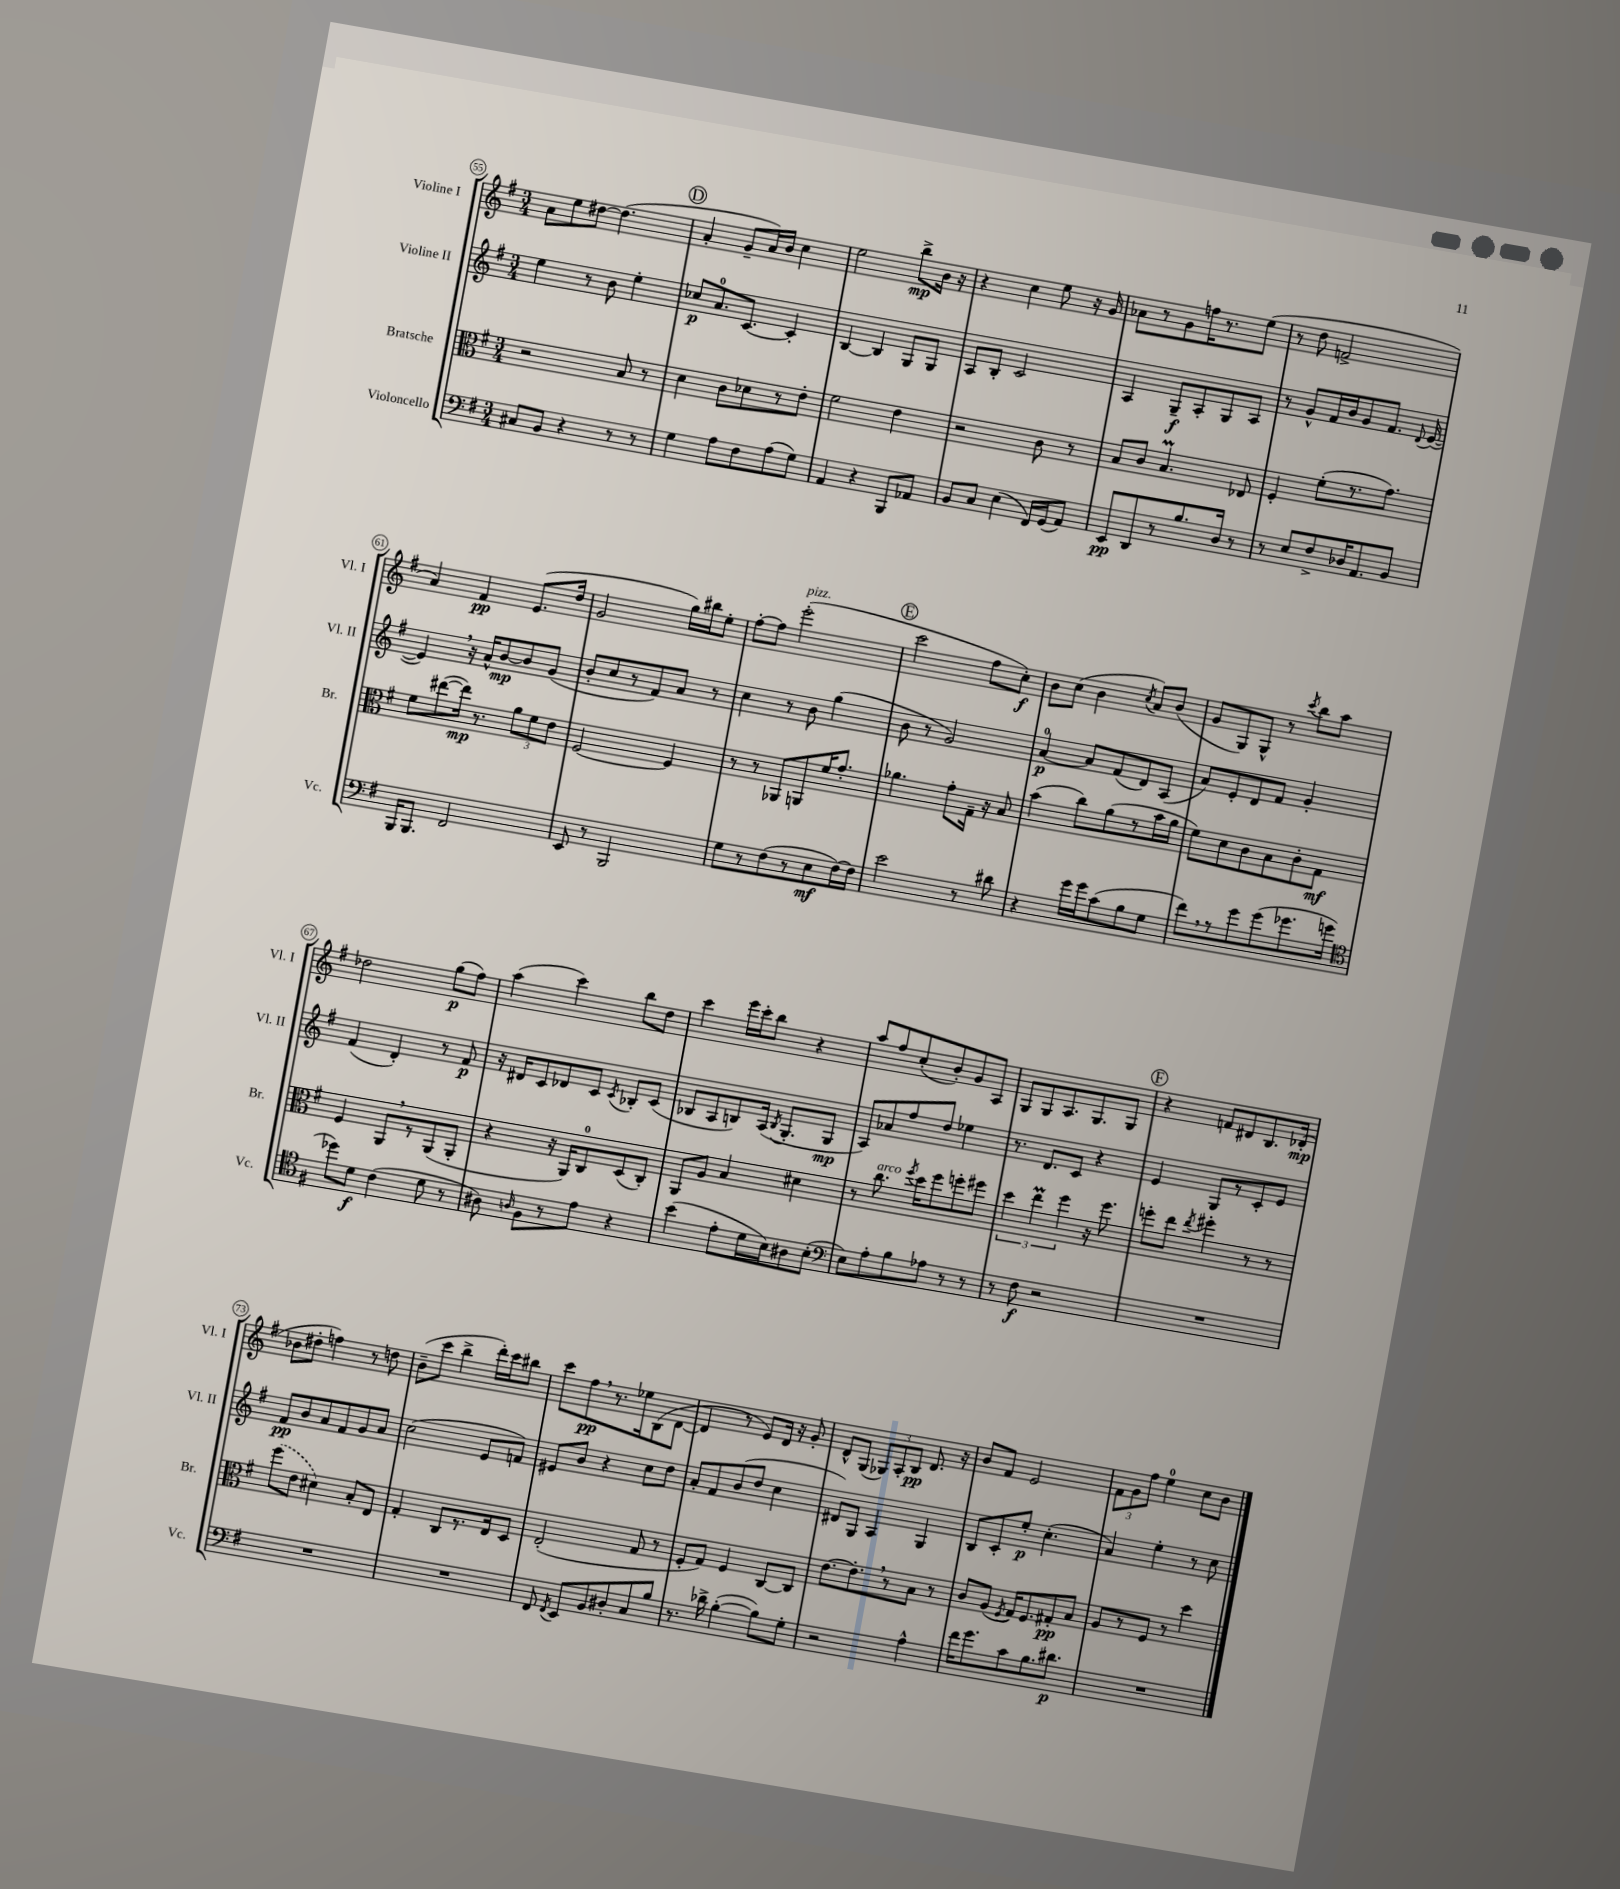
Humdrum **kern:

**kern	**kern	**kern	**kern
*staff4	*staff3	*staff2	*staff1
*clefF4	*clefC3	*clefG2	*clefG2
*k[f#]	*k[f#]	*k[f#]	*k[f#]
*M3/4	*M3/4	*M3/4	*M3/4
8C#	2r	4ee	8a
8BB	.	.	8ee
4r	.	8r	[8dd#
.	.	8b	(4.dd#]
8r	8B	4ee'	.
8r	8r	.	.
=	=	=	=
4G	4d	8cc-	4a'
.	.	8.a	.
8A	8c	.	8g~
.	.	[8.c	.
8F#	8d-	.	16a)
.	.	.	16b
(8A	8r	4c']	4cc
8G)	8e'	.	.
=	=	=	=
4AA	2f#	[4B	2ee
4r	.	4B]	.
8BBB	4e	8G	8bb^
8AA-	.	8G	16b
.	.	.	16r
=	=	=	=
8BB	2r	8A	4r
8C	.	8B'	.
(4E	.	2c	4cc
16FF#)	8c	.	8ee
(16GG	.	.	.
8AA)	8r	.	16r
.	.	.	16g
=	=	=	=
8EE	8B	4A	8a-
8DD	8c	.	8r
8r	4.B	8G~	8g
8.B	.	8A'	16ff
.	.	.	8.r
.	.	8G	.
16D	.	.	.
8r	8E-	8A	(8ee
=	=	=	=
8r	4F#'	8r	8r
8E	.	8g^^	8dd
8F#^	(8f#'	16f#	2f^
.	.	16b	.
16D-	8.r	8g	.
8.AA	.	.	.
.	.	8.f#	.
.	8.g)	.	.
8BB	.	.	.
.	.	8qqd	.
.	.	([16e	.
=	=	=	=
16BBB	8f#	4e])	4a)
8.BBB	.	.	.
.	([8ee#	.	.
2FF#	16ee#])	16r	4f#
.	8.r	16a^^	.
.	.	[8b	.
.	12a	8b]	(8.e
.	12f#	.	.
.	.	(8g	.
.	12e	.	.
.	.	.	16dd
=	=	=	=
8EE	[2F#	8b'	2g
8r	.	8cc	.
2BBB	.	8r	.
.	.	8f#)	.
.	4F#]	8a	16gg)
.	.	.	16bb#
.	.	8r	8ee'
=	=	=	=
8G	8r	4cc	[8ff#'
8r	8r	.	8ff#]
(8F#	8AA-	8r	(2eee'
8r	8AA	8b	.
8E	16f#	(4gg	.
.	8.g'	.	.
[16F#)	.	.	.
16F#]	.	.	.
=	=	=	=
2e	4.a-	8b	2ccc
.	.	8r	.
.	.	2g)	.
.	8g'	.	.
8r	16G~	.	8ff#
.	16r	.	.
8d#	8B	.	8cc')
=	=	=	=
4r	(4b	[4a	8b
.	.	.	(8cc
16g	8cc)	8a]	4b
16g	.	.	.
(8c	(8a	(8f#	.
.	.	.	8qcc
8B	8r	8d)	8a)
8G	16b	(8A	(8b
.	16a	.	.
=	=	=	=
8f#)	8f#)	8a)	8g
8r	8d	8e'	8G)
8g	8c	8d	8G^^
(8g	8B	8f#	8r
.	.	.	8qccc
8.g-	8c'	4g'	8bb
.	8G	.	8aa
16g	.	.	.
=	=	=	=
*clefC4	*	*	*
8dd-)	4F#	(4f#	2dd-
8d	.	.	.
(4c	8AA	4d')	.
.	8r	.	.
8d	(8AA	8r	(8gg
8r	8AA'	8f#	8ff#)
=	=	=	=
8A#)	4r	16r	(4aa
.	.	16d#	.
16qqA	.	.	.
8F#	.	8c	.
8r	16r	8d-	4ccc)
.	16AA)	.	.
8e	8C	8c	.
.	.	8qc	.
4r	(8D	8B-'	8bb
.	8C')	(8c	8dd
=	=	=	=
(4b	8AA	8B-	4ccc
.	8A	8A	.
8e'	4B	8B)	16eee
.	.	.	16ccc'
16d	.	(16A	8bb
.	.	8qB	.
16B)	.	8.G'	.
8A#	4d#	.	4r
(8B'	.	8G	.
=	=	=	=
*clefF4	*	*	*
8E)	8r	8A)	8aa
8A'	8.cc	8a-	8ff#
8B	.	8ff#	(8cc'
.	8qff#	.	.
.	16dd	.	.
8A-	8ff#	8dd	8b')
8r	8ff'	4ee-	8g
8r	8ff#	.	8A
=	=	=	=
8r	6dd	8.r	8G
8F#	.	.	8G
.	6ee	.	.
.	.	8.d	.
2r	.	.	8.A
.	6ff#	.	.
.	.	8c	.
.	.	.	8.G
.	16r	4r	.
.	8.ff#	.	.
.	.	.	8G
=	=	=	=
2.r	8ff'	4e	4r
.	8ee	.	.
.	8qee	.	.
.	4ff#'	8G	8f
.	.	8r	8d#
.	8r	8c'	8.B
.	8r	8e	.
.	.	.	(16d-'
=	=	=	=
2.r	(8ff#	8f#	8b-
.	8e	8b	8dd#'
.	4d#)	8a	4ff)
.	.	8f#	.
.	8B'	8g	8r
.	8E	8a	8dd
=	=	=	=
2.r	4G'	(2cc	(8b~
.	.	.	8ccc
.	8C	.	4bb^
.	8.r	.	.
.	.	8e	16ddd')
.	16E	.	16ccc
.	8D	8f)	8bb#
=	=	=	=
8FF#	(2E'	8e#	8ccc
8qFF#	.	.	.
8EE	.	8b	8ff#
8BB	.	4r	8.r
8D#'	.	.	.
.	.	.	16ee-
8C	8G	8cc	(8B
8B	8r	8dd	[8d
=	=	=	=
8.r	8F#'	8a'	4d]
.	8G)	8f#	.
16d-^	.	.	.
([4B'	4F#	(8b	8r
.	.	8dd	8e)
8B])	[8C	4cc	16d
.	.	.	16r
8G'	8C]	.	8g'
=	=	=	=
2r	[8.e	8d#)	8d^^
.	.	8G	(8G
.	8.e']	.	.
.	.	4A	12G-)
.	.	.	12A'
.	8r	.	.
.	.	.	12B
4A^^	8B	4G	8.d
.	8r	.	.
.	.	.	16r
=	=	=	=
16f#	8c	8B	8b
8.g	.	.	.
.	(8A	8c'	8f#
.	8qF#	.	.
8c	16G)	8ee'	2e
.	8.F#	.	.
8.B	.	(4.cc'	.
.	8G#'	.	.
8.d#	.	.	.
.	8B	.	.
=	=	=	=
2.r	8A	4a)	12f#
.	.	.	12g
.	8r	.	.
.	.	.	12ff#
.	8F#	4ee'	4ee
.	8r	.	.
.	4dd	8r	8cc
.	.	8cc	8b
==	==	==	==
*-	*-	*-	*-
